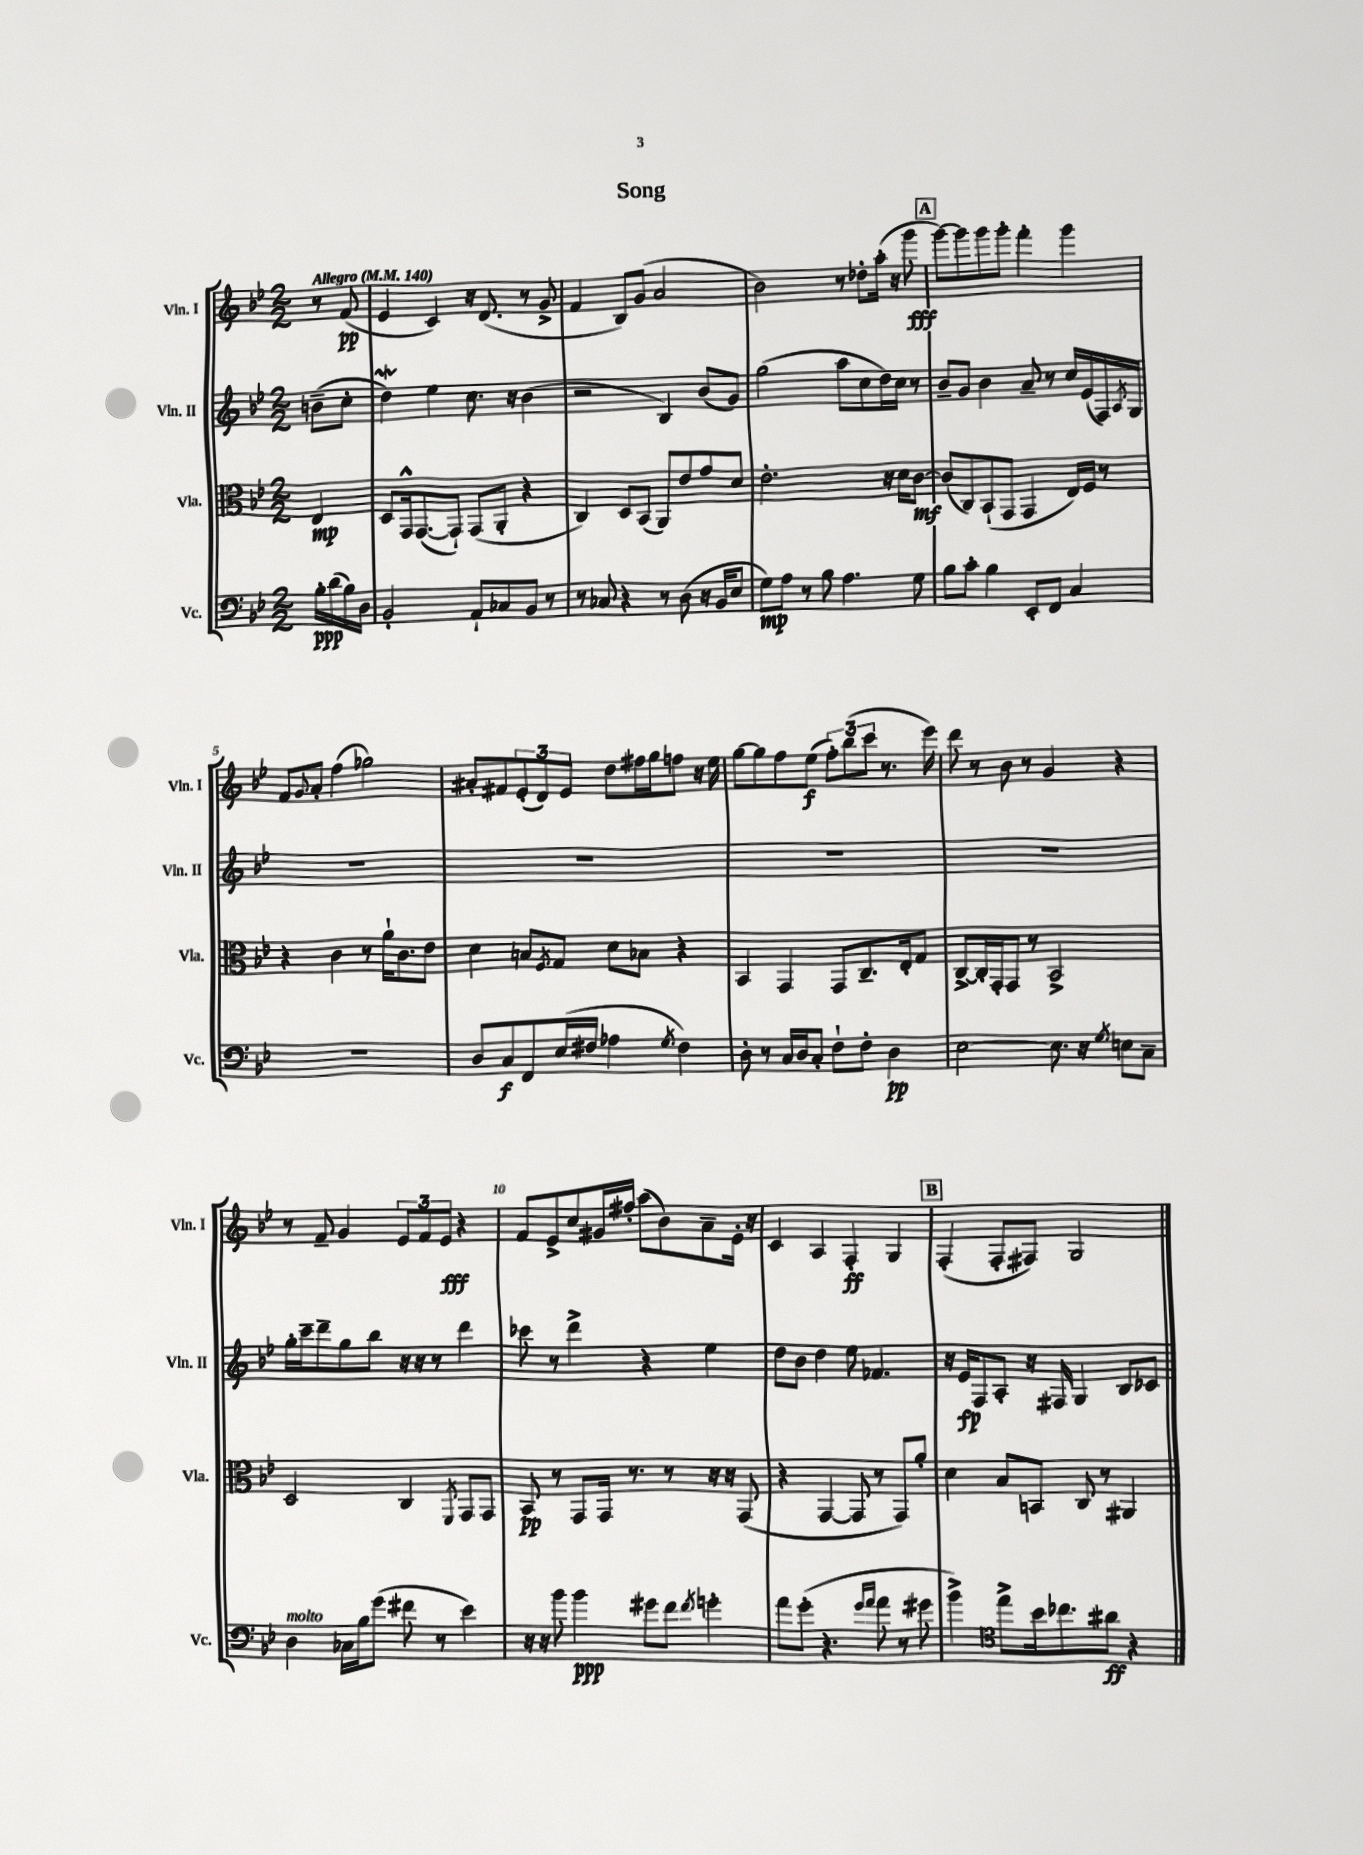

**kern	**dynam	**kern	**dynam	**kern	**dynam	**kern	**dynam
*part4	*part4	*part3	*part3	*part2	*part2	*part1	*part1
*staff4	*staff4	*staff3	*staff3	*staff2	*staff2	*staff1	*staff1
*I"Vc.	*	*I"Vla.	*	*I"Vln. II	*	*I"Vln. I	*
*I'Vc.	*	*I'Vla.	*	*I'Vln. II	*	*I'Vln. I	*
*clefF4	*	*clefC3	*	*clefG2	*	*clefG2	*
*k[b-e-]	*	*k[b-e-]	*	*k[b-e-]	*	*k[b-e-]	*
*M2/2	*	*M2/2	*	*M2/2	*	*M2/2	*
*MM140	*	*MM140	*	*MM140	*	*MM140	*
=	=	=	=	=	=	=	=
!	!	!	!	!	!	!LO:TX:a:B:t=Allegro	!
16B-'\LL	ppp	4E-/	mp	(8bn~\L	.	8r	.
(16d\	.	.	.	.	.	.	.
16B-\)	.	.	.	8cc'\J	.	(8f/	pp
16D\JJ	.	.	.	.	.	.	.
=1	=1	=1	=1	=1	=1	=1	=1
2BB-'/	.	8D/L	.	4ddW\)	.	4e-/	.
.	.	16GG^^/k	.	.	.	.	.
.	.	([8.GG/	.	.	.	.	.
.	.	.	.	4ee-\	.	4c/)	.
.	.	8GG`/J])	.	.	.	.	.
8AA`/L	.	(8GG/L	.	8.cc\	.	16r	.
.	.	.	.	.	.	(8.d/	.
8C-X/	.	8AA'/J	.	.	.	.	.
.	.	.	.	16r	.	.	.
8BB-/J	.	4r	.	(4b-\	.	8r	.
8r	.	.	.	.	.	8g^/	.
=2	=2	=2	=2	=2	=2	=2	=2
8r	.	4C/)	.	2r	.	4f/	.
8C-X/	.	.	.	.	.	.	.
4r	.	8D/L	.	.	.	8B-/L)	.
.	.	(8BB-/J	.	.	.	(8g/J	.
8r	.	8AA/L)	.	4B-/)	.	2a/	.
(8D\	.	8e-/	.	.	.	.	.
16r	.	8g/	.	(8b-/L	.	.	.
16BB-/KL	.	.	.	.	.	.	.
8E-/J	.	8d/J	.	8g/J)	.	.	.
=3	=3	=3	=3	=3	=3	=3	=3
8G\L)	mp	2.e-'\	.	(2gg\	.	2b-\)	.
8A\J	.	.	.	.	.	.	.
8r	.	.	.	.	.	.	.
8B-\	.	.	.	.	.	.	.
4.A\	.	.	.	8aa\L	.	8r	.
.	.	.	.	8cc\	.	8dd-X'\L	.
.	.	16r	.	16dd\L)	.	(16aa'\Jk	.
.	.	16d\KL	.	16cc\JJ	.	16r	.
8G\	.	[8c\J	mf	8r	.	8ggg\	fff
!!LO:REH:place=s1:t=A
=4	=4	=4	=4	=4	=4	=4	=4
8B-\L	.	(8c/L]	.	8b-~/L	.	[8ggg\L)	.
8c'\J	.	8C/)	.	8g/J	.	8ggg\]	.
4B-\	.	(8BB-`/	.	4b-\	.	8ggg\	.
.	.	8GG/J	.	.	.	8ggg'\J	.
8EE-'/L	.	4GG/	.	8a~/	.	4fff'\	.
8FF/J	.	.	.	8r	.	.	.
4C/	.	16E-/LL)	.	16cc/LL	.	4ggg\	.
.	.	16F/JJ	.	(16e-/	.	.	.
.	.	8r	.	16F/)	.	.	.
.	.	.	.	8qA/	.	.	.
.	.	.	.	16G/JJ	.	.	.
!!LO:LB:g=z
=5	=5	=5	=5	=5	=5	=5	=5
1r	.	4r	.	1r	.	8f/L	.
.	.	.	.	.	.	8qqg/	.
.	.	.	.	.	.	8a'/J	.
.	.	4c\	.	.	.	(4ff\	.
.	.	8r	.	.	.	2gg-X\)	.
.	.	16a`\KL	.	.	.	.	.
.	.	8.c\	.	.	.	.	.
.	.	8e-\J	.	.	.	.	.
=6	=6	=6	=6	=6	=6	=6	=6
8D/L	.	4d\	.	1r	.	8a#X'/L	.
8C/	f	.	.	.	.	8f#X/	.
8FF/	.	8Bn/L	.	.	.	(12e-'/	.
.	.	.	.	.	.	12d/)	.
.	.	8qF/	.	.	.	.	.
(16E-/L	.	8G/J	.	.	.	.	.
.	.	.	.	.	.	12e-/J	.
16F#X/JJ	.	.	.	.	.	.	.
4A-X\	.	8d\L	.	.	.	8dd\L	.
.	.	8B-X\J	.	.	.	16ff#X\L	.
.	.	.	.	.	.	16gg\J	.
8qG/	.	.	.	.	.	.	.
4F#\)	.	4r	.	.	.	8ffn\J	.
.	.	.	.	.	.	16r	.
.	.	.	.	.	.	16ee-\	.
=7	=7	=7	=7	=7	=7	=7	=7
8D'\	.	4BB-/	.	1r	.	[8gg\L	.
8r	.	.	.	.	.	8gg\]	.
16C/LL	.	4GG/	.	.	.	8ff\	.
16D/J	.	.	.	.	.	.	.
8C'/J	.	.	.	.	.	(8ee-\J	f
8F`\L	.	8GG/L	.	.	.	12ff'\L)	.
.	.	.	.	.	.	(12bb-\	.
8F'\J	.	8.C~/	.	.	.	.	.
.	.	.	.	.	.	12ccc\J	.
4D\	pp	.	.	.	.	8.r	.
.	.	16E-'/k	.	.	.	.	.
.	.	8G/J	.	.	.	.	.
.	.	.	.	.	.	16eee-\)	.
=8	=8	=8	=8	=8	=8	=8	=8
[2E-\	.	[8C^/L	.	1r	.	8ddd\	.
.	.	16C'/L]	.	.	.	8r	.
.	.	16GG'/J	.	.	.	.	.
.	.	8GG/J	.	.	.	8b-\	.
.	.	8r	.	.	.	8r	.
8.E-\]	.	2BB-^/	.	.	.	4g/	.
16r	.	.	.	.	.	.	.
8qG/	.	.	.	.	.	.	.
8En\L	.	.	.	.	.	4r	.
8C~\J	.	.	.	.	.	.	.
!!LO:LB:g=z
=9	=9	=9	=9	=9	=9	=9	=9
!LO:TX:a:i:t=molto	!	!	!	!	!	!	!
4D\	.	2D/	.	16gg'\LL	.	8r	.
.	.	.	.	16ccc~\J	.	.	.
.	.	.	.	8ddd~\	.	8f~/	.
16C-X\LL	.	.	.	8gg\	.	4g/	.
16B-\J	.	.	.	.	.	.	.
(8g\J	.	.	.	8bb-\J	.	.	.
8f#X\	.	4C/	.	16r	.	12e-/L	.
.	.	.	.	16r	.	.	.
.	.	.	.	.	.	12f/	.
8r	.	.	.	8r	.	.	.
.	.	.	.	.	.	12e-/J	fff
.	.	8qFF/	.	.	.	.	.
4e-\)	.	8GG/L	.	4ddd\	.	4r	.
.	.	8GG/J	.	.	.	.	.
=10	=10	=10	=10	=10	=10	=10	=10
16r	.	8BB-/	pp	8ccc-X\	.	8f/L	.
16r	.	.	.	.	.	.	.
8b-\	.	8r	.	8r	.	8e-^/	.
4b-\	ppp	8GG/L	.	4ddd^\	.	8cc/	.
.	.	16GG/Jk	.	.	.	16g#X/L	.
.	.	8.r	.	.	.	16ff#X'/JJ	.
8g#X\L	.	.	.	4r	.	(8aa\L	.
8f\J	.	8r	.	.	.	8b-\)	.
8qf/	.	.	.	.	.	.	.
4gn'\	.	16r	.	4ee-\	.	8a~\	.
.	.	16r	.	.	.	.	.
.	.	(8GG/	.	.	.	16e-'\Jk	.
.	.	.	.	.	.	16r	.
=11	=11	=11	=11	=11	=11	=11	=11
8a\L	.	4r	.	8dd\L	.	4c/	.
(8g'\J	.	.	.	8b-\J	.	.	.
4.r	.	[4GG/	.	4dd\	.	4A/	.
.	.	8GG/]	.	8ee-\	.	4F'/	ff
16qqg/LL	.	.	.	.	.	.	.
16qqa/JJ	.	.	.	.	.	.	.
8a\	.	8r	.	4.f-X/	.	.	.
8r	.	8GG/L)	.	.	.	4G/	.
8g#X\	.	8a'/J	.	.	.	.	.
!!LO:REH:place=s1:t=B
=12	=12	=12	=12	=12	=12	=12	=12
4b-^\)	.	4d\	.	16r	.	(4F'/	.
.	.	.	.	16e-/KL	fp	.	.
.	.	.	.	8F/	.	.	.
*clefC4	*	*	*	*	*	*	*
8ee-^\L	.	8B-/L	.	8A'/J	.	8F'/L	.
16b-\k	.	8BBn/J	.	16r	.	8F#X/J)	.
8.cc-X\	.	.	.	16F#X/	.	.	.
.	.	8C/	.	4G/	.	2G/	.
8a#X\J	ff	8r	.	.	.	.	.
4r	.	4AA#X/	.	8B-/L	.	.	.
.	.	.	.	8c-X/J	.	.	.
==	==	==	==	==	==	==	==
*-	*-	*-	*-	*-	*-	*-	*-
